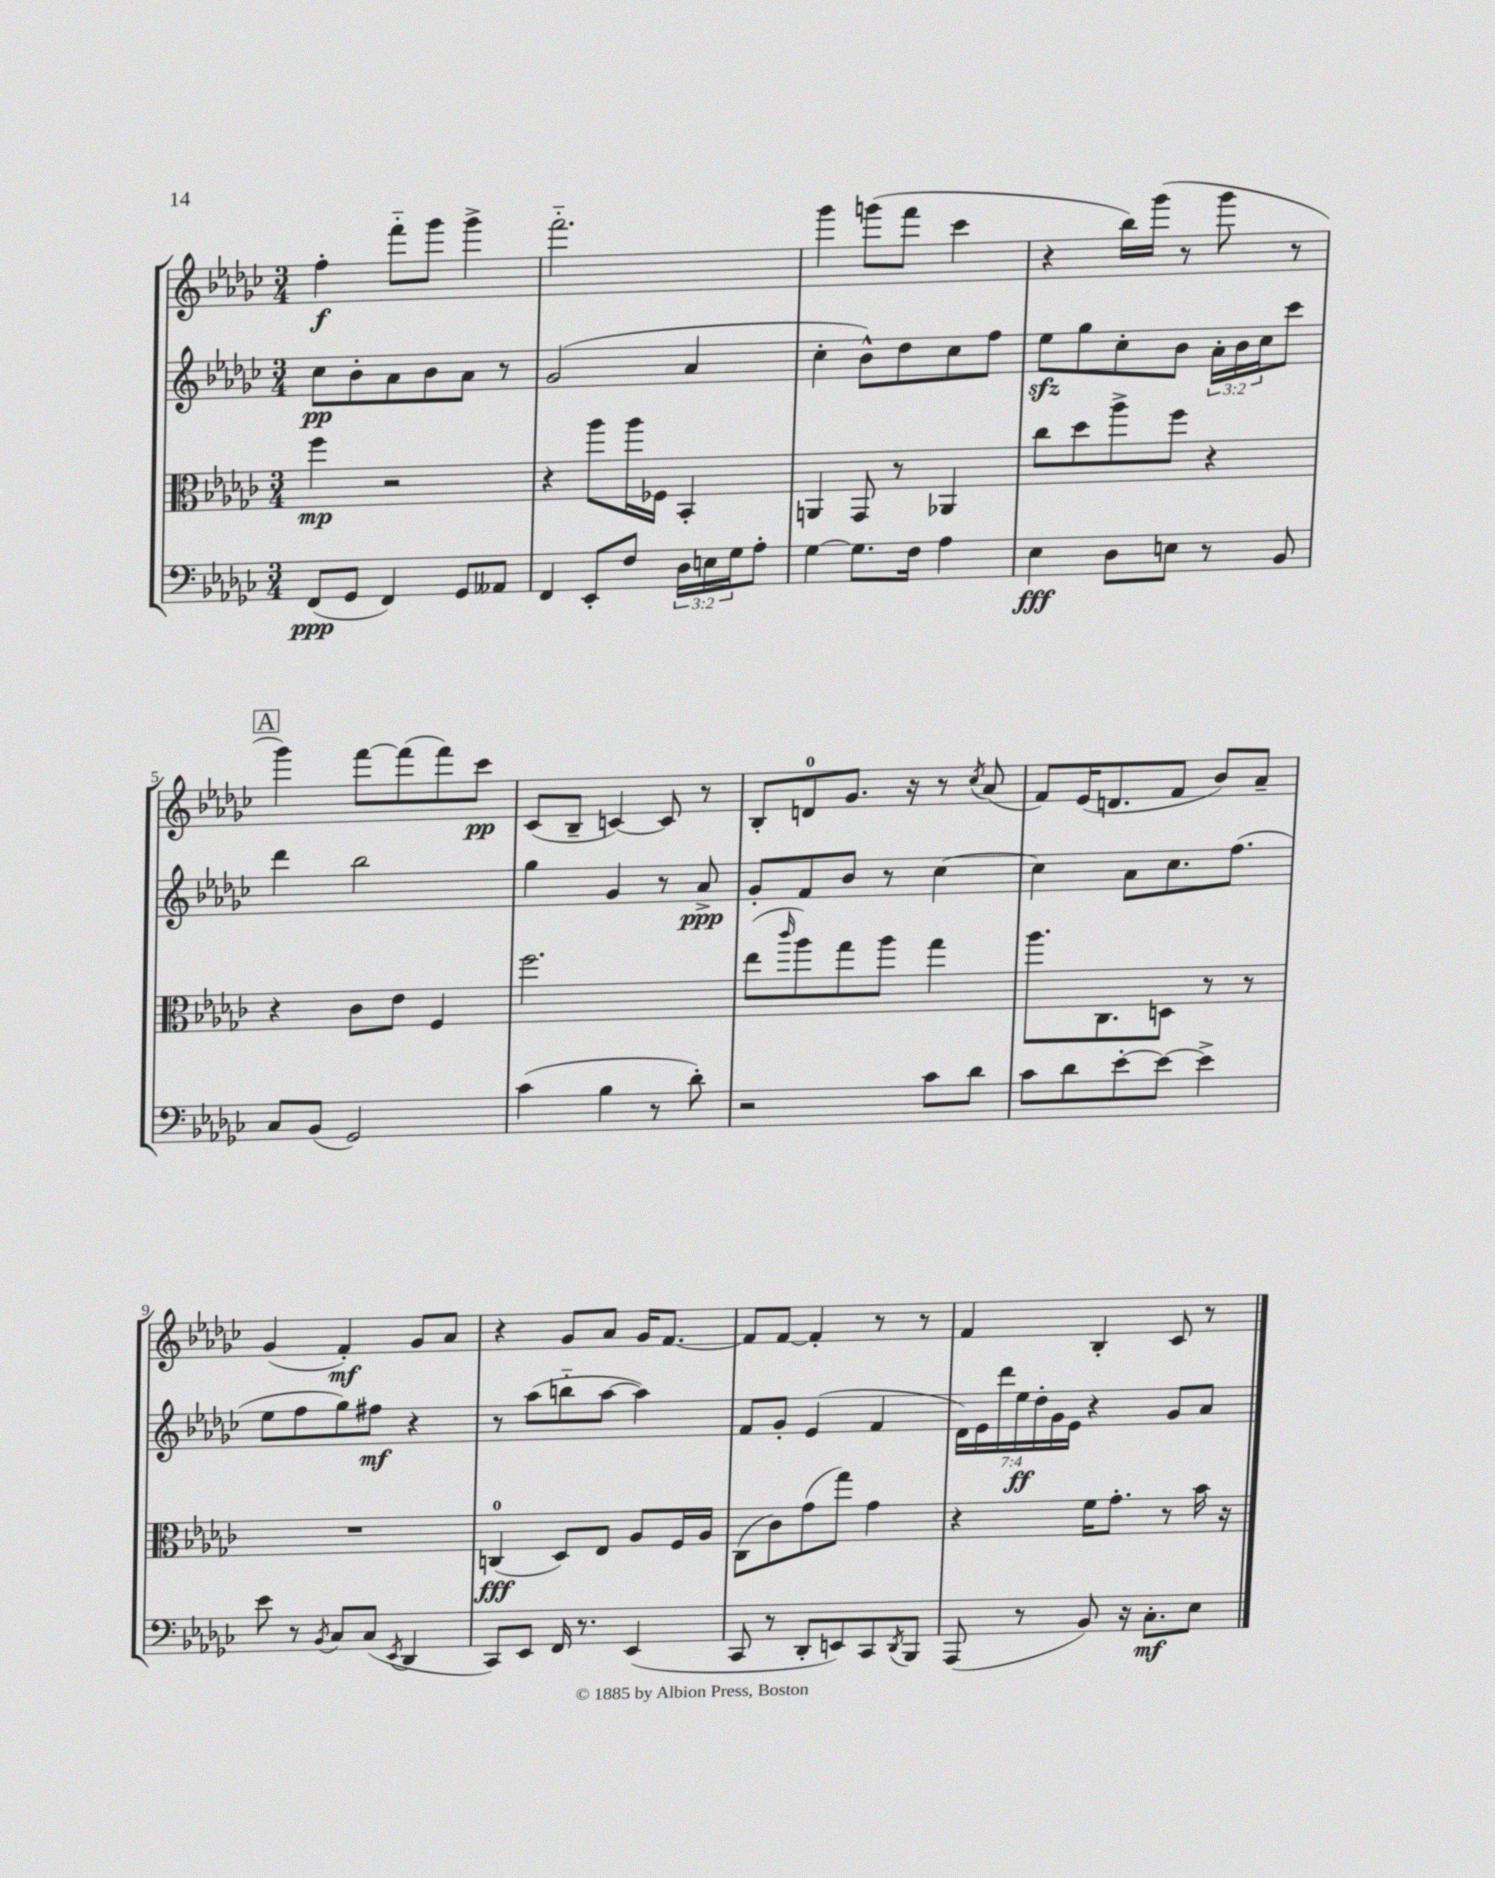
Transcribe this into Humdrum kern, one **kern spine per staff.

**kern	**dynam	**kern	**dynam	**kern	**dynam	**kern	**dynam
*part4	*part4	*part3	*part3	*part2	*part2	*part1	*part1
*staff4	*staff4	*staff3	*staff3	*staff2	*staff2	*staff1	*staff1
*clefF4	*	*clefC3	*	*clefG2	*	*clefG2	*
*k[b-e-a-d-g-c-]	*	*k[b-e-a-d-g-c-]	*	*k[b-e-a-d-g-c-]	*	*k[b-e-a-d-g-c-]	*
*M3/4	*	*M3/4	*	*M3/4	*	*M3/4	*
=1	=1	=1	=1	=1	=1	=1	=1
(8FF/L	ppp	4ff\	mp	8cc-\L	pp	4ff'\	f
8GG-/J	.	.	.	8b-'\	.	.	.
4FF/)	.	2r	.	8a-\	.	8fff\L	.
.	.	.	.	8b-\	.	8ggg-\J	.
8GG-/L	.	.	.	8a-\J	.	4ggg-^\	.
8AA--X/J	.	.	.	8r	.	.	.
=2	=2	=2	=2	=2	=2	=2	=2
4FF/	.	4r	.	(2g-/	.	2.fff\	.
8EE-'/L	.	8aa-\L	.	.	.	.	.
8F/J	.	16aa-\L	.	.	.	.	.
.	.	16F-X\JJ	.	.	.	.	.
24D-\LL	.	4BB-'/	.	4a-/	.	.	.
24En\	.	.	.	.	.	.	.
24G-\J	.	.	.	.	.	.	.
8A-'\J	.	.	.	.	.	.	.
=3	=3	=3	=3	=3	=3	=3	=3
[4G-\	.	4AAn/	.	4cc-'\	.	4ggg-\	.
8.G-\L]	.	8GG-/	.	8b-^^\L)	.	(8gggn\L	.
.	.	8r	.	8dd-\	.	8fff\J	.
16F\Jk	.	.	.	.	.	.	.
4A-\	.	4AA-X/	.	8cc-\	.	4ccc-\	.
.	.	.	.	8ff\J	.	.	.
=4	=4	=4	=4	=4	=4	=4	=4
4E-\	fff	8cc-\L	.	8ee-zz\L	.	4r	.
.	.	8dd-\	.	8gg-\	.	.	.
8D-\L	.	8aa-^\	.	8cc-'\	.	16bb-\LL)	.
.	.	.	.	.	.	(16ggg-\JJ	.
8En\J	.	8ff\J	.	8b-\J	.	8r	.
8r	.	4r	.	24a-'\LL	.	8ggg-\	.
.	.	.	.	24b-\	.	.	.
.	.	.	.	24cc-\J	.	.	.
8BB-/	.	.	.	8ccc-\J	.	8r	.
!!LO:LB:g=z
!!LO:REH:place=s1:t=A
=5	=5	=5	=5	=5	=5	=5	=5
8C-/L	.	4r	.	4ddd-\	.	4ggg-\)	.
(8BB-/J	.	.	.	.	.	.	.
2GG-/)	.	8c-\L	.	2bb-\	.	[8fff\L	.
.	.	8e-\J	.	.	.	(8fff\]	.
.	.	4F/	.	.	.	8fff\)	.
.	.	.	.	.	.	8ccc-\J	pp
=6	=6	=6	=6	=6	=6	=6	=6
(4c-\	.	2.ff\	.	4gg-\	.	(8c-/L	.
.	.	.	.	.	.	8B-~/J	.
4B-\	.	.	.	4g-/	.	[4cn/)	.
8r	.	.	.	8r	.	8c/]	.
8d-'\)	.	.	.	8a-^/	ppp	8r	.
=7	=7	=7	=7	=7	=7	=7	=7
2r	.	(8ee-\L	.	8g-'/L	.	8B-'/L	.
.	.	16qqccc-/	.	.	.	.	.
.	.	8aa-\)	.	8f/	.	8dn/	.
.	.	8gg-\	.	8b-/J	.	8.g-/J	.
.	.	8aa-\J	.	8r	.	.	.
.	.	.	.	.	.	16r	.
8c-\L	.	4gg-\	.	[4cc-\	.	8r	.
.	.	.	.	.	.	8qcc-/	.
8d-\J	.	.	.	.	.	(8a-/	.
=8	=8	=8	=8	=8	=8	=8	=8
8c-\L	.	8.aa-\L	.	4cc-\]	.	8f/L)	.
8d-\	.	.	.	.	.	(16e-/K	.
.	.	8.C-\	.	.	.	8.dn/	.
[8e-'\	.	.	.	8a-\L	.	.	.
8e-\J_	.	8Dn\J	.	8.cc-\	.	8f/J	.
4e-^\]	.	8r	.	.	.	8b-/L)	.
.	.	.	.	(8.ff\J	.	.	.
.	.	8r	.	.	.	8a-~/J	.
!!LO:LB:g=z
=9	=9	=9	=9	=9	=9	=9	=9
8e-\	.	2.r	.	8ee-\L	.	(4g-/	.
8r	.	.	.	8ff\	.	.	.
8qBB-/	.	.	.	.	.	.	.
8C-/L	.	.	.	8gg-\)	.	4f'/)	mf
(8C-/J	.	.	.	8ff#X\J	mf	.	.
8qEE-/	.	.	.	.	.	.	.
4DD-/	.	.	.	4r	.	8g-/L	.
.	.	.	.	.	.	8a-/J	.
=10	=10	=10	=10	=10	=10	=10	=10
8CC-/L)	.	(4Cn/	fff	8r	.	4r	.
8EE-/J	.	.	.	(8aa-\L	.	.	.
16FF/	.	8D-/L)	.	8bbn\	.	8g-/L	.
8.r	.	.	.	.	.	.	.
.	.	8E-/J	.	[8aa-\J	.	8a-/J	.
(4EE-/	.	8A-/L	.	4aa-\])	.	16g-/KL	.
.	.	.	.	.	.	[8.f/J	.
.	.	16F/L	.	.	.	.	.
.	.	16A-/JJ	.	.	.	.	.
=11	=11	=11	=11	=11	=11	=11	=11
8CC-/	.	(8C-\L	.	8f/L	.	8f/L]	.
8r	.	8c-\)	.	8g-'/J	.	[8f/J	.
8DD-'/L	.	(8g-\	.	(4e-/	.	4f'/]	.
8EEn/)	.	8gg-\J)	.	.	.	.	.
8CC-/	.	4g-\	.	4f/	.	8r	.
8qDD-/	.	.	.	.	.	.	.
8BBB-/J	.	.	.	.	.	8r	.
=12	=12	=12	=12	=12	=12	=12	=12
(8AAA-/	.	4r	.	28d-\LL)	.	4f/	.
.	.	.	.	28e-\	.	.	.
.	.	.	.	28ddd-\	.	.	.
.	.	.	.	28ee-\	ff	.	.
8r	.	.	.	.	.	.	.
.	.	.	.	28dd-'\	.	.	.
.	.	.	.	28g-\	.	.	.
.	.	.	.	28e-\JJ	.	.	.
8BB-/)	.	16f\KL	.	4r	.	4B-'/	.
.	.	8.g-'\J	.	.	.	.	.
16r	.	.	.	.	.	.	.
8.C-'\L	mf	.	.	.	.	.	.
.	.	8r	.	8g-/L	.	8c-/	.
8E-\J	.	16b-\	.	8a-/J	.	8r	.
.	.	16r	.	.	.	.	.
==	==	==	==	==	==	==	==
*-	*-	*-	*-	*-	*-	*-	*-
